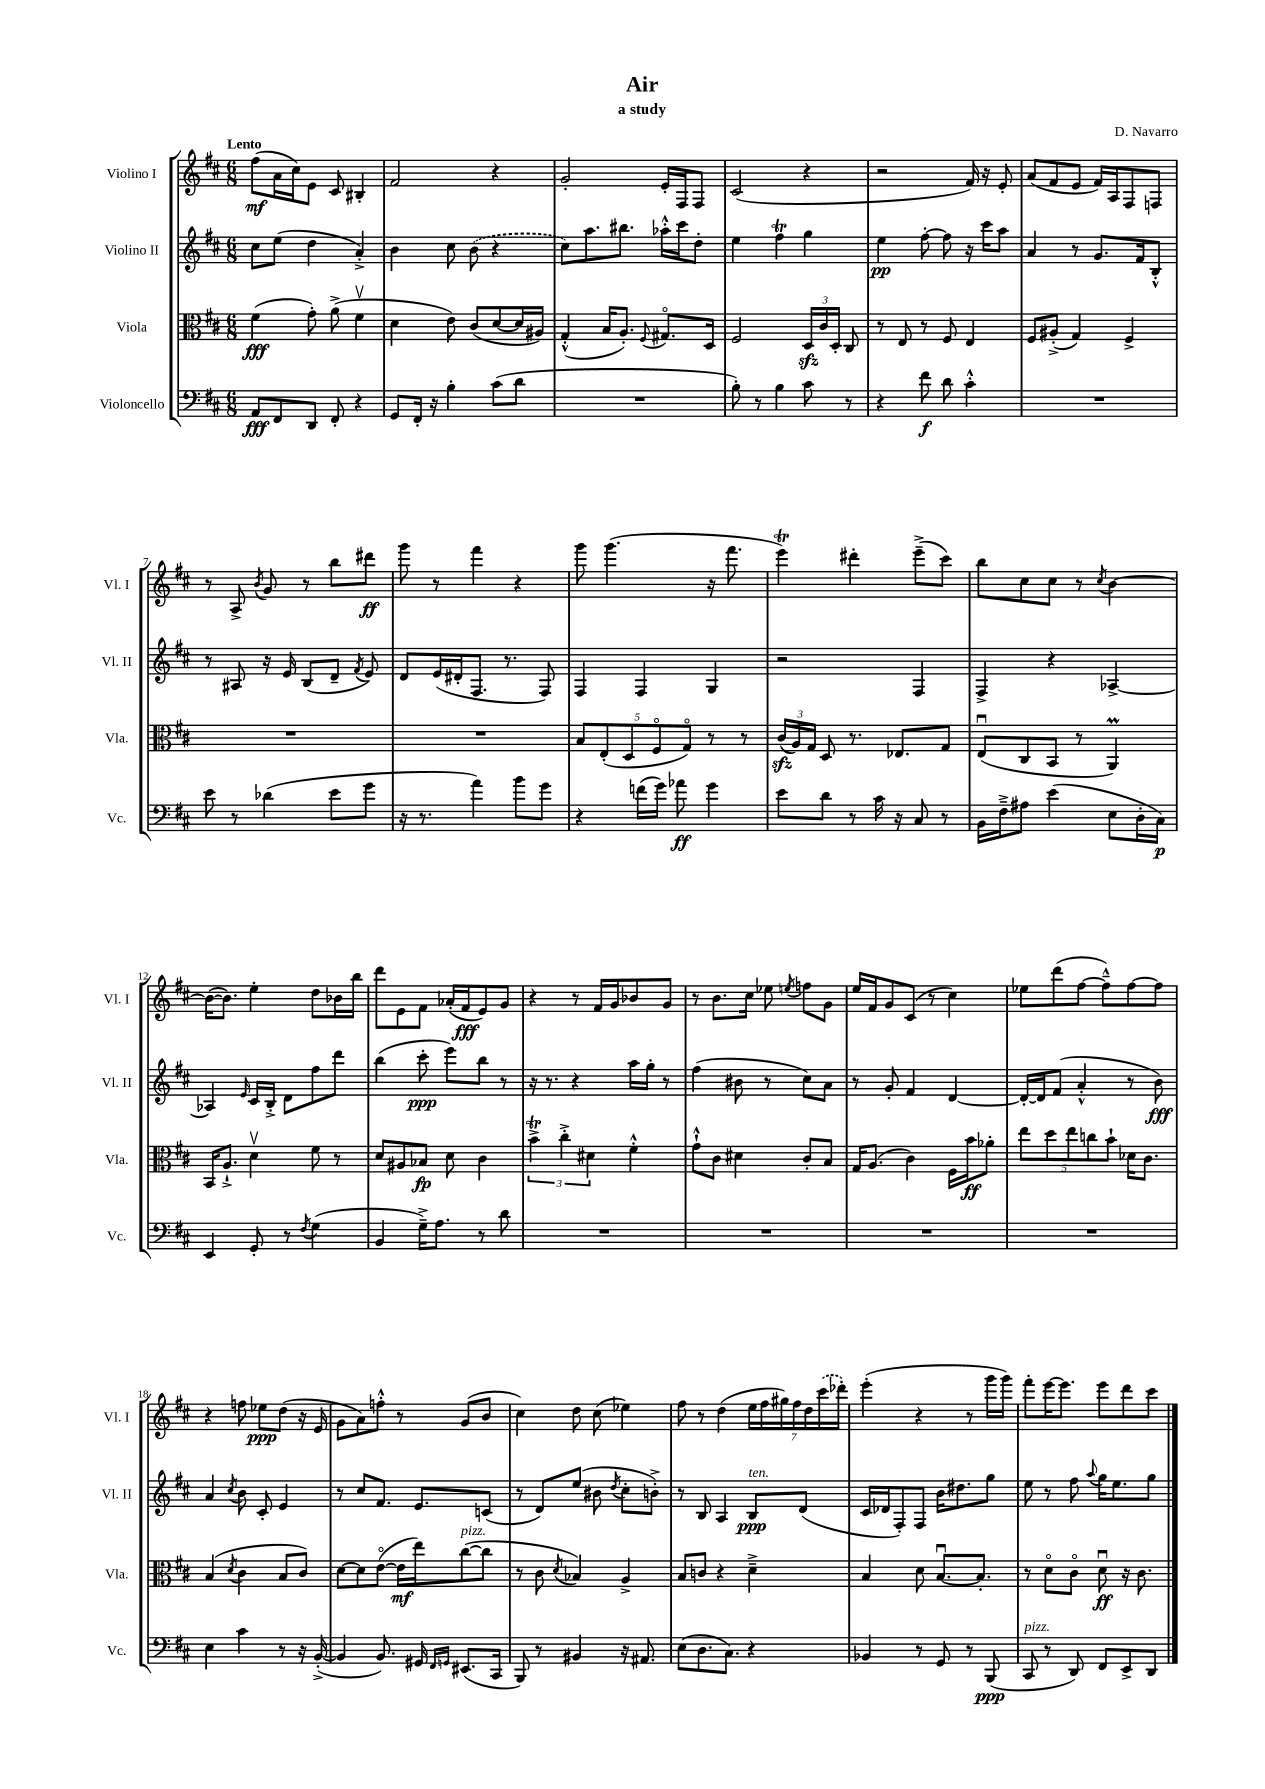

**kern	**kern	**kern	**kern
*staff4	*staff3	*staff2	*staff1
*clefF4	*clefC3	*clefG2	*clefG2
*k[f#c#]	*k[f#c#]	*k[f#c#]	*k[f#c#]
*M6/8	*M6/8	*M6/8	*M6/8
8AA	(4f#	8cc#	(8ff#
8FF#	.	(8ee	16a
.	.	.	16cc#)
8DD	8g')	4dd	8e
8FF#'	(8a^	.	8c#
4r	4f#v	4a'^)	4B#'
=	=	=	=
8GG	4d	4b	2f#
16FF#'	.	.	.
16r	.	.	.
4B'	8e)	8cc#	.
.	(8c#	(8b	.
(8c#	[8d	4r	4r
8d	16d]	.	.
.	16A#)	.	.
=	=	=	=
2.r	(4G'^^	8cc#)	2g'
.	.	8.aa	.
.	16B	.	.
.	8.A')	8.bb#	.
.	8qqF#	.	.
.	8.G#o	16aa-'^^	16e'
.	.	16ccc#	16F#
.	.	8dd'	8F#
.	16D	.	.
=	=	=	=
8B')	2F#	4ee	(2c#
8r	.	.	.
4B	.	4ff#	.
8c#	24D	4gg	4r
.	24c#	.	.
.	24D'	.	.
8r	8C#	.	.
=	=	=	=
4r	8r	4ee	2r
.	8E	.	.
8f#	8r	[8ff#'	.
8d	8F#	8ff#]	.
4c#'^^	4E	16r	16f#)
.	.	16ccc#	16r
.	.	8aa	8e'
=	=	=	=
2.r	8F#	4a	(8a
.	(8A#'^	.	8f#
.	4G)	8r	8e
.	.	8.g	16f#)
.	.	.	16A
.	4F#^	.	8F#
.	.	16f#	.
.	.	8B'^^	8F
=	=	=	=
8e	2.r	8r	8r
8r	.	8A#	8A^
.	.	.	8qb
(4d-	.	16r	8g
.	.	16e	.
.	.	(8B	8r
8e	.	8d~	8bb
.	.	8qf#	.
8g	.	8e)	8ddd#
=	=	=	=
16r	2.r	8d	8ggg
8.r	.	.	.
.	.	(16e	8r
.	.	16d#'	.
4a)	.	8.F#	4fff#
.	.	8.r	.
8b	.	.	4r
8g	.	8F#)	.
=	=	=	=
4r	10B	4F#	8ggg
.	(10E'	.	.
.	.	.	(4.ggg
.	10D	.	.
(16f	.	4F#	.
.	10F#o	.	.
16g)	.	.	.
8a-	.	.	.
.	10Go)	.	.
4g	8r	4G	16r
.	.	.	8.fff#
.	8r	.	.
=	=	=	=
8e	(24c#	2r	4eee)
.	24A)	.	.
.	24G	.	.
8d	8D	.	.
8r	8.r	.	4ddd#'
16c#	.	.	.
16r	8.E-	.	.
8C#	.	4F#	(8eee~^
8r	8G	.	8ccc#)
=	=	=	=
16BB	(8Eu	4F#^	8bb
16F#~^	.	.	.
8A#	8C#	.	8cc#
(4e	8BB	4r	8cc#
.	8r	.	8r
.	.	.	8qcc#
8E	4AA)	[4A-^	[4b
16D'	.	.	.
16C#)	.	.	.
=	=	=	=
4EE	16BB	4A-]	(16b_
.	8.A`^	.	8.b])
.	.	16qqe	.
8GG'	4dv	16c#	4ee'
.	.	16B'^	.
8r	.	8d	.
8qF#	.	.	.
(4G	8f#	8ff#	8dd
.	8r	8ddd	16b-
.	.	.	16bb
=	=	=	=
4BB	8d	(4bb	8ddd
.	8A#	.	8e
16G~^)	8B-	8ccc#'	8f#
8.A	.	.	.
.	8d	8eee)	(16a-'
.	.	.	16f#
8r	4c#	8bb	8e)
8d	.	8r	8g
=	=	=	=
2.r	6b^	16r	4r
.	.	8.r	.
.	6cc#'^	.	.
.	.	4r	8r
.	6d#	.	.
.	.	.	16f#
.	.	.	16g
.	4f#'^^	16aa	8b-
.	.	16gg'	.
.	.	8r	8g
=	=	=	=
2.r	8g`^^	(4ff#	8r
.	8c#	.	8.b
.	4d#	8b#	.
.	.	.	16cc#
.	.	8r	8ee-
.	.	.	8qee
.	8c#'	8cc#)	8ff
.	8B	8a	8g
=	=	=	=
2.r	16G	8r	16ee
.	(8.A	.	16f#
.	.	8g'	8g
.	4c#)	4f#	(8c#
.	.	.	8r
.	16F#	[4d	4cc#)
.	16b	.	.
.	8a-'	.	.
=	=	=	=
2.r	10ee	16d'_	8ee-
.	.	16d]	.
.	10dd	.	.
.	.	(8f#	(8ddd
.	10ee	.	.
.	.	4a'^^	[8ff#
.	10cc	.	.
.	.	.	8ff#~^^])
.	10b`	.	.
.	16d-	8r	[8ff#
.	8.c#	.	.
.	.	8b)	8ff#]
=	=	=	=
4E	(4B	4a	4r
.	8qd	8qcc#	.
4c#	4c#	8b	8ff
.	.	8c#'	8ee-
8r	8B	4e	(8dd
16r	8c#)	.	16r
([16BB'^	.	.	16e
=	=	=	=
4BB]	[8d	8r	8g
.	8d]	8cc#	8a)
8.BB)	([8eo	8.f#	8ff'^^
.	16e]	.	8r
16GG#	16ee)	8.e	.
16qqFF#	.	.	.
16qqGG	.	.	.
(8.EE#	([8cc#	.	(8g
.	8cc#]	(8c	8b
16CC#	.	.	.
=	=	=	=
8BBB)	8r	8r	4cc#)
8r	8c#	8d)	.
.	8qd	.	.
4BB#	4B-)	(8ee	8dd
.	.	8b#	(8cc#
.	.	8qdd	.
16r	4A^	8cc#'	4ee-)
8.AA#	.	.	.
.	.	8b'^)	.
=	=	=	=
(8E	8B	8r	8ff#
8.D	8c	8B	8r
.	4r	4A	(4dd
8.C#)	.	.	.
4r	4d~^	8B	28ee
.	.	.	28ff#
.	.	.	28gg#)
.	.	.	28ff#
.	.	(8d	.
.	.	.	28dd
.	.	.	(28ccc#
.	.	.	28ddd-')
=	=	=	=
4BB-	4B	16c#	(4eee'
.	.	16d-	.
.	.	8F#')	.
8r	8d	8F#	4r
8GG	[8.Bu	16b	.
.	.	8.dd#	.
8r	.	.	8r
.	8.B']	.	.
(8BBB	.	8gg	16ggg
.	.	.	16ggg)
=	=	=	=
8CC#	8r	8ee	8fff#'
8r	8do	8r	[16eee
.	.	.	8.eee]
8DD)	8c#o	8ff#	.
.	.	8qqaa	.
8FF#	8du	16gg	8eee
.	.	8.ee	.
8EE^	16r	.	8ddd
.	8.c#	.	.
8DD	.	8gg	8ccc#
==	==	==	==
*-	*-	*-	*-
